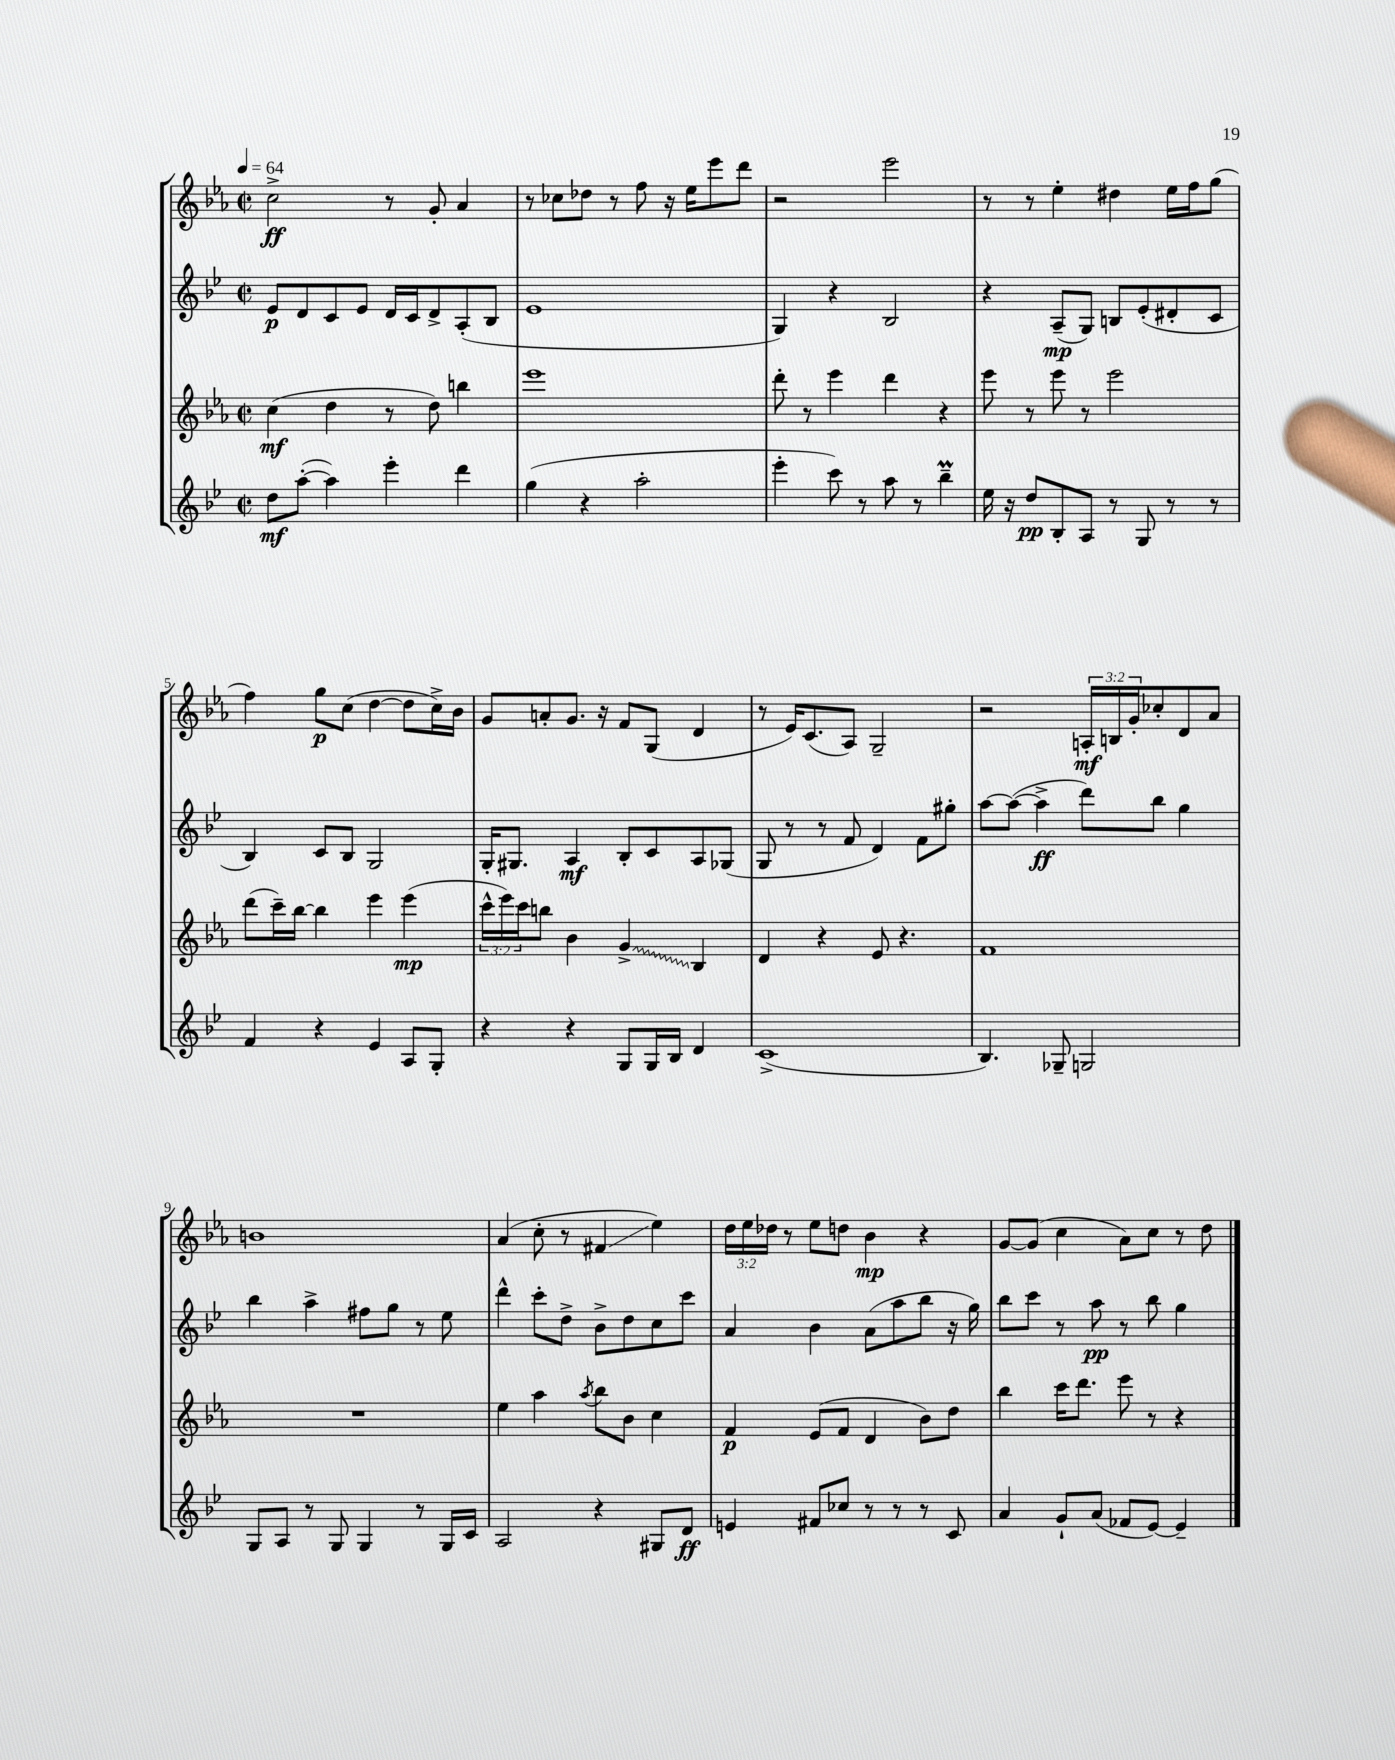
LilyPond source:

<<
\new StaffGroup <<
\new Staff = "s0" {
    \clef treble \key ees \major \defaultTimeSignature \time 2/2 \override Staff.TupletNumber.text = #tuplet-number::calc-fraction-text \tempo 4 = 64
    c''2->\ff r8 g'8-. aes'4 |
    r8 ces''8 des''8 r8 f''8 r16 ees''16 ees'''8 d'''8 |
    r2 ees'''2 |
    r8 r8 ees''4-. dis''4 ees''16 f''16 g''8( |
    f''4) g''8\p c''8( d''4~ d''8 c''16->) bes'16 |
    g'8 a'8-. g'8. r16 f'8 g8( d'4 |
    r8 ees'16) c'8.( aes8) g2-- |
    r2 \tuplet 3/2 { a16-.\mf b16 g'16-. } ces''8-. d'8 aes'8 |
    b'1 |
    aes'4( c''8-. r8 fis'4\glissando ees''4) |
    \tuplet 3/2 { d''16 ees''16 des''16 } r8 ees''8 d''8 bes'4\mp r4 |
    g'8~ g'8( c''4 aes'8) c''8 r8 d''8 \bar "|." |
}
\new Staff = "s1" {
    \clef treble \key bes \major \defaultTimeSignature \time 2/2
    ees'8\p d'8 c'8 ees'8 d'16 c'16 d'8-> a8-.( bes8 |
    ees'1 |
    g4) r4 bes2 |
    r4 a8--\mp( g8) b8 ees'8-.( dis'8-. c'8 |
    bes4) c'8 bes8 g2 |
    g16-. gis8. a4\mf bes8-. c'8 a8 ges8( |
    g8 r8 r8 f'8 d'4) f'8 gis''8-. |
    a''8~ a''8~( a''4->\ff d'''8) bes''8 g''4 |
    bes''4 a''4-> fis''8 g''8 r8 ees''8 |
    d'''4-^ c'''8-. d''8-> bes'8-> d''8 c''8 c'''8 |
    a'4 bes'4 a'8( a''8 bes''8 r16 g''16) |
    bes''8 c'''8 r8 a''8\pp r8 bes''8 g''4 \bar "|." |
}
\new Staff = "s2" {
    \clef treble \key ees \major \defaultTimeSignature \time 2/2 \override Staff.TupletNumber.text = #tuplet-number::calc-fraction-text
    c''4\mf( d''4 r8 d''8) b''4 |
    ees'''1 |
    d'''8-. r8 ees'''4 d'''4 r4 |
    ees'''8 r8 ees'''8 r8 ees'''2 |
    d'''8( c'''16--) bes''16~ bes''4 ees'''4 ees'''4\mp( |
    \tuplet 3/2 { c'''16-^ ees'''16) c'''16 } b''8 bes'4 \once \override Glissando.style = #'zigzag g'4->\glissando bes4 |
    d'4 r4 ees'8 r4. |
    f'1 |
    R1 |
    ees''4 aes''4 \acciaccatura { aes''8 } bes''8 bes'8 c''4 |
    f'4\p ees'8( f'8 d'4 bes'8) d''8 |
    bes''4 c'''16 d'''8. ees'''8 r8 r4 \bar "|." |
}
\new Staff = "s3" {
    \clef treble \key bes \major \defaultTimeSignature \time 2/2
    d''8\mf a''8~-.( a''4) ees'''4-. d'''4 |
    g''4( r4 a''2-. |
    ees'''4-. c'''8) r8 a''8 r8 bes''4--\prall |
    ees''16 r16 d''8\pp bes8-. a8 r8 g8 r8 r8 |
    f'4 r4 ees'4 a8 g8-. |
    r4 r4 g8 g16 bes16 d'4 |
    c'1->( |
    bes4.) ges8-- g2 |
    g8 a8 r8 g8 g4 r8 g16 c'16 |
    a2 r4 gis8 d'8\ff |
    e'4 fis'8 ces''8 r8 r8 r8 c'8 |
    a'4 g'8-! a'8( fes'8 ees'8~) ees'4-- \bar "|." |
}
>>
>>
